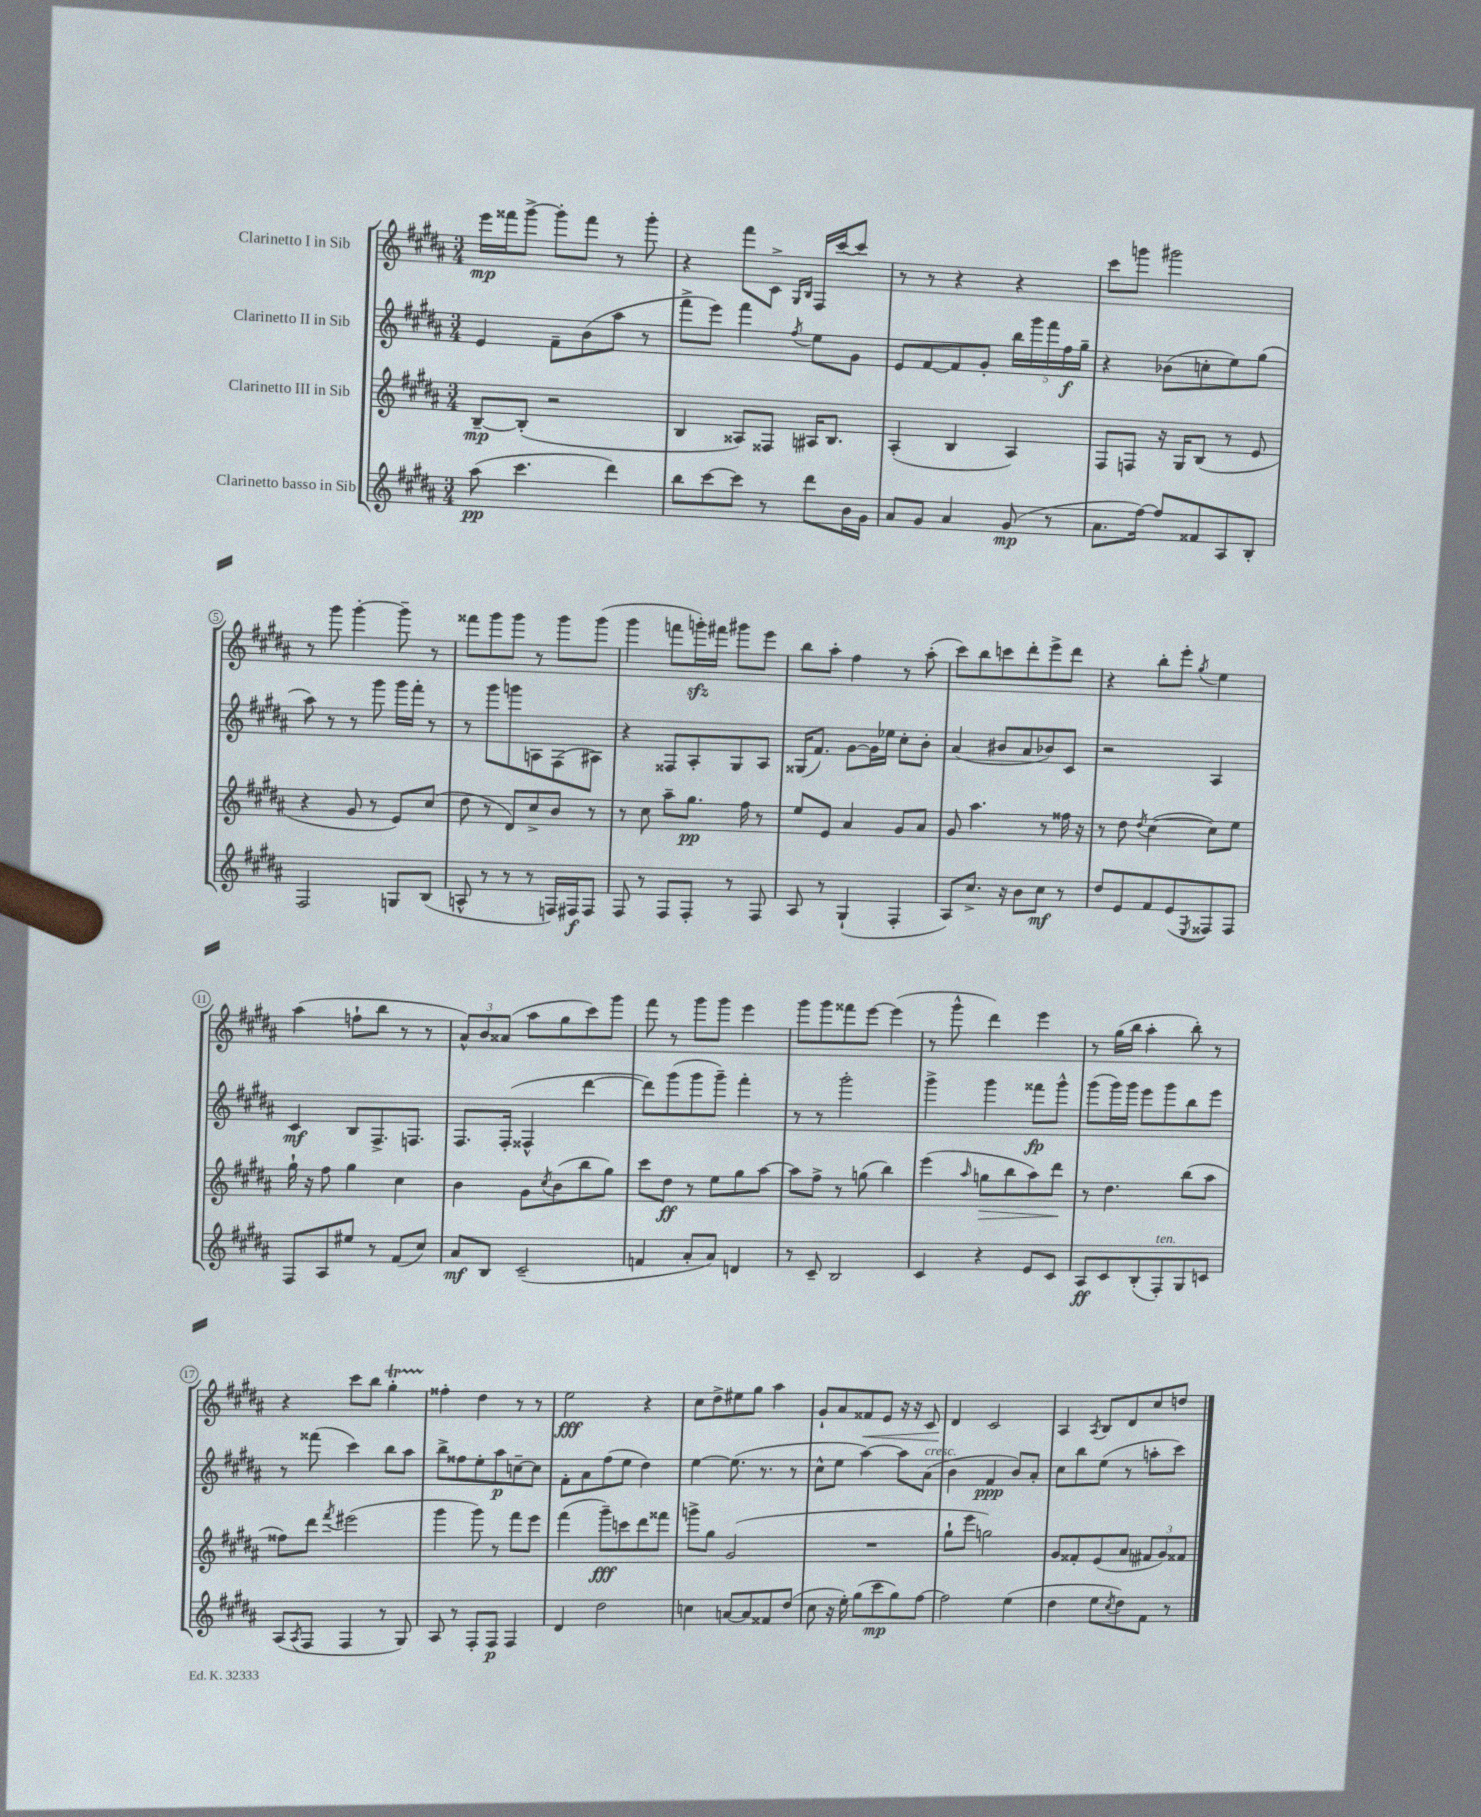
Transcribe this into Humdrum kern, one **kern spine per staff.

**kern	**dynam	**kern	**dynam	**kern	**dynam	**kern	**dynam
*part4	*part4	*part3	*part3	*part2	*part2	*part1	*part1
*staff4	*staff4	*staff3	*staff3	*staff2	*staff2	*staff1	*staff1
*I"Clarinetto basso in Sib	*	*I"Clarinetto III in Sib	*	*I"Clarinetto II in Sib	*	*I"Clarinetto I in Sib	*
*clefG2	*	*clefG2	*	*clefG2	*	*clefG2	*
*k[f#c#g#d#a#]	*	*k[f#c#g#d#a#]	*	*k[f#c#g#d#a#]	*	*k[f#c#g#d#a#]	*
*M3/4	*	*M3/4	*	*M3/4	*	*M3/4	*
=1	=1	=1	=1	=1	=1	=1	=1
(8aa#\	pp	[8B~/L	mp	4e/	.	16eee\LL	mp
.	.	.	.	.	.	16fff##X\J	.
4.ccc#\	.	(8B'/J]	.	.	.	[8ggg#^\J	.
.	.	2r	.	8f#~\L	.	8ggg#'\L]	.
.	.	.	.	(8b\	.	8fff##\J	.
4ddd#\)	.	.	.	8aa#\J	.	8r	.
.	.	.	.	8r	.	8ggg#'\	.
=2	=2	=2	=2	=2	=2	=2	=2
8bb\L	.	4B/	.	8fff#^\L	.	4r	.
[8ccc#\	.	.	.	8eee\J)	.	.	.
8ccc#\J]	.	8A##X/L)	.	4fff#\	.	8fff#\L	.
8r	.	8F##X/J	.	.	.	8c#^\J	.
.	.	.	.	.	.	16qqG#/LL	.
.	.	.	.	8qff#/	.	16qqB/JJ	.
8ddd#\L	.	16A#X/KL	.	8ee\L	.	16F#/LL	.
.	.	8.B/J	.	.	.	[16ccc#/J	.
16b\L	.	.	.	8g#\J	.	8ccc#/J]	.
16g#\JJ	.	.	.	.	.	.	.
=3	=3	=3	=3	=3	=3	=3	=3
8a#/L	.	(4A#'/	.	8e/L	.	8r	.
8g#/J	.	.	.	[8f#/	.	8r	.
4a#/	.	4B/	.	8f#/]	.	4r	.
.	.	.	.	8g#'/J	.	.	.
(8g#/	mp	4A#/)	.	20bb\LL	.	4r	.
.	.	.	.	20ggg#\	.	.	.
.	.	.	.	20fff#\	.	.	.
8r	.	.	.	.	.	.	.
.	.	.	.	20ff#\	f	.	.
.	.	.	.	20gg#~\JJ	.	.	.
=4	=4	=4	=4	=4	=4	=4	=4
8.a#\L	.	8F#/L	.	4r	.	8ccc#\L	.
.	.	8Fn/J	.	.	.	8gggn\J	.
[16ff#\Jk)	.	.	.	.	.	.	.
8ff#/L]	.	16r	.	(8b-X\L	.	2ggg#X\	.
.	.	16G#/KL	.	.	.	.	.
8f##X/	.	(8B/J	.	8ccn'\	.	.	.
8A#/	.	8r	.	8ee\)	.	.	.
8B'/J	.	8e/	.	(8gg#\J	.	.	.
!!LO:LB:g=z
=5	=5	=5	=5	=5	=5	=5	=5
2F#/	.	4r	.	8aa#\)	.	8r	.
.	.	.	.	8r	.	8ggg#\	.
.	.	8g#/	.	8r	.	[4ggg#'\	.
.	.	8r	.	8ggg#\	.	.	.
8Gn/L	.	8e/L)	.	16ggg#\LL	.	8ggg#~\]	.
.	.	.	.	16fff#'\JJ	.	.	.
(8B/J	.	(8cc#/J	.	8r	.	8r	.
=6	=6	=6	=6	=6	=6	=6	=6
8An^^/	.	8dd#\	.	8r	.	8fff##X\L	.
8r	.	8r	.	8ggg#\L	.	8ggg#\	.
8r	.	8d#/L)	.	8gggn\	.	8ggg#\J	.
8r	.	8cc#^/	.	8An\	.	8r	.
16Fn/LL)	.	8b/J	.	(8F#\	.	8ggg#\L	.
16F#X/J	f	.	.	.	.	.	.
8F#/J	.	8r	.	8A#X\J)	.	(8ggg#\J	.
=7	=7	=7	=7	=7	=7	=7	=7
8F#/	.	8r	.	4r	.	4ggg#\	.
8r	.	8cc#\	.	.	.	.	.
8F#/L	.	8aa#~\L	.	8F##X/L	.	8fffn\L	.
8F#'/J	.	8.gg#\J	pp	8A#'/	.	16gggnzz'\L)	.
.	.	.	.	.	.	16fff#X\JJ	.
8r	.	.	.	8G#/	.	8ggg#X\L	.
.	.	16ff#\	.	.	.	.	.
8F#/	.	8r	.	8A#/J	.	8eee\J	.
=8	=8	=8	=8	=8	=8	=8	=8
8A#/	.	8ee/L	.	(16G##X/KL	.	8bb\L	.
.	.	.	.	8.f#/J)	.	.	.
8r	.	8e/J	.	.	.	8aa#'\J	.
(4G#`/	.	4a#/	.	[8g#\L	.	4ff#\	.
.	.	.	.	16g#\L]	.	.	.
.	.	.	.	16ee-X\JJ	.	.	.
4F#'/	.	8g#/L	.	8cc#'\L	.	8r	.
.	.	8a#/J	.	8b'\J	.	(8aa#'\	.
=9	=9	=9	=9	=9	=9	=9	=9
8A#/L)	.	8g#/	.	(4a#/	.	8ccc#\L)	.
8.cc#^/J	.	4.aa#\	.	.	.	8bb\	.
.	.	.	.	8b#X/L	.	8cccn\	.
16r	.	.	.	.	.	.	.
8b\L	.	.	.	8a#/	.	8ddd#'\	.
8cc#\J	mf	8r	.	8b-X/)	.	8eee^\	.
8r	.	16ff##X\	.	8c#/J	.	8ddd#\J	.
.	.	16r	.	.	.	.	.
=10	=10	=10	=10	=10	=10	=10	=10
8dd#/L	.	8r	.	2r	.	4r	.
8e/	.	8dd#\	.	.	.	.	.
.	.	8qdd#/	.	.	.	.	.
8f#/	.	([4cc#\	.	.	.	8bb'\L	.
(8e/	.	.	.	.	.	8eee'\J	.
8qE/	.	.	.	.	.	8qgg#/	.
8F##X/)	.	8cc#\L])	.	4A#/	.	4ee\	.
8F##/J	.	8ee\J	.	.	.	.	.
!!LO:LB:g=z
=11	=11	=11	=11	=11	=11	=11	=11
8F#/L	.	16gg#`\	.	4c#/	mf	(4aa#\	.
.	.	16r	.	.	.	.	.
8A#/	.	8ff#\	.	.	.	.	.
8ee#X/J	.	4gg#\	.	8B/L	.	8ffn`\L	.
8r	.	.	.	8.F#^/	.	8bb\J	.
(8f#/L	.	4cc#\	.	.	.	8r	.
.	.	.	.	8.Fn/J	.	.	.
8cc#/J)	.	.	.	.	.	8r	.
=12	=12	=12	=12	=12	=12	=12	=12
8a#/L	mf	4b\	.	8.F#/L	.	12a#^^/L)	.
.	.	.	.	.	.	12b/	.
8B/J	.	.	.	.	.	.	.
.	.	.	.	.	.	(12a##X/J	.
.	.	.	.	(16F#'/Jk	.	.	.
(2c#~/	.	8g#\L	.	4F##X^^/	.	8aa#\L	.
.	.	8qcc#/	.	.	.	.	.
.	.	(8b\	.	.	.	8gg#\	.
.	.	8bb\	.	[4ddd#\	.	8ccc#\)	.
.	.	8gg#\J)	.	.	.	8ggg#\J	.
=13	=13	=13	=13	=13	=13	=13	=13
4fn/	.	8ccc#\L	.	8ddd#\L])	.	8fff#\	.
.	.	8dd#\J	ff	(8ggg#\	.	8r	.
8a#'/L	.	8r	.	8ggg#\	.	8ggg#\L	.
8a#/J)	.	8ee\L	.	8ggg#~\J)	.	8ggg#\J	.
4dn/	.	8gg#\	.	4fff#'\	.	4eee\	.
.	.	[8aa#\J	.	.	.	.	.
=14	=14	=14	=14	=14	=14	=14	=14
8r	.	8aa#\L]	.	8r	.	8ggg#\L	.
8c#~/	.	8ff#^\J	.	8r	.	8ggg#\	.
2B/	.	8r	.	2ggg#'\	.	8fff##X\	.
.	.	(8ggn\	.	.	.	[8eee\J	.
.	.	4bb\)	.	.	.	(4eee\]	.
=15	=15	=15	=15	=15	=15	=15	=15
4c#/	.	(4eee\	.	4ggg#^\	.	8r	.
.	.	.	.	.	.	8ggg#^^\	.
.	.	16qqaa#/	.	.	.	.	.
!	!	!	!LO:HP:b	!	!	!	!
4r	.	8ggn\L	>	4ggg#\	.	4ddd#\)	.
.	.	8bb\	.	.	.	.	.
8e/L	.	8aa#\)	.	8fff##X\L	fp	4eee\	.
8c#/J	.	8ddd#\J	.	8ggg#^^\J	.	.	.
.	.	.	]	.	.	.	.
=16	=16	=16	=16	=16	=16	=16	=16
8A#/L	ff	8r	.	(8ggg#\L	.	8r	.
8c#/	.	4.dd#\	.	16ggg#\L)	.	(16gg#\LL	.
.	.	.	.	16ggg#\JJ	.	16bb\JJ	.
(8B'/	.	.	.	8eee\L	.	4aa#'\	.
!LO:TX:a:i:t=ten.	!	!	!	!	!	!	!
8F#'/)	.	.	.	8ggg#\	.	.	.
8G#/	.	(8bb\L	.	8bb\	.	8bb'\)	.
8cn/J	.	8aa#\J	.	8eee\J	.	8r	.
!!LO:LB:g=z
=17	=17	=17	=17	=17	=17	=17	=17
(8A#/L	.	8ff##X\L)	.	8r	.	4r	.
8qA#/	.	.	.	.	.	.	.
8F#/J	.	8ddd#\J	.	(8fff##X\	.	.	.
.	.	8qfff#/	.	.	.	.	.
4F#/	.	(2eee#X\	.	4ccc#\)	.	8ccc#\L	.
.	.	.	.	.	.	8bb\J	.
8r	.	.	.	8bb\L	.	4gg#T'\	.
8G#/)	.	.	.	8aa#\J	.	.	.
=18	=18	=18	=18	=18	=18	=18	=18
8A#/	.	4ggg#\	.	8bb^\L	.	4ff##X'\	.
8r	.	.	.	8ff##X\	.	.	.
8F#'/L	.	8ggg#\)	.	8ee'\	.	4dd#\	.
8F#/J	p	8r	.	8aa#\	p	.	.
4F#/	.	8fff#\L	.	[8ccn~\	.	8r	.
.	.	8eee\J	.	8cc\J]	.	8r	.
=19	=19	=19	=19	=19	=19	=19	=19
4d#/	.	(4fff#\	.	8f#'\L	.	2ee\	fff
.	.	.	.	8a#\	.	.	.
2dd#\	.	8ggg#~\L)	fff	(8ff#\	.	.	.
.	.	8cccn\	.	8ee\J	.	.	.
.	.	8ddd#\	.	4dd#\)	.	4r	.
.	.	8fff##X\J	.	.	.	.	.
=20	=20	=20	=20	=20	=20	=20	=20
4ccn\	.	8gggn^\L	.	[4ee\	.	8cc#\L	.
.	.	8gg#\J	.	.	.	8dd#^\	.
[8an/L	.	(2g#/	.	(8.ee\]	.	8ee#X\	.
8a/]	.	.	.	.	.	8gg#\J	.
.	.	.	.	8.r	.	.	.
8f##X/	.	.	.	.	.	4aa#\	.
(8dd#/J	.	.	.	8r	.	.	.
=21	=21	=21	=21	=21	=21	=21	=21
8cc#\	.	2.r	.	8cc#^^\L	.	8g#`/L	.
16r	.	.	.	8ee\J	.	8a#/	.
16ee'\)	.	.	.	.	.	.	.
!	!	!	!	!	!	!	!LO:HP:b
(8gg#\L	.	.	.	[4aa#\)	.	8f##X/	<
8ccc#\	mp	.	.	.	.	8e/J	.
8gg#\)	.	.	.	8aa#\L]	.	16r	.
.	.	.	.	.	.	16r	.
!	!	!	!	!LO:TX:a:i:t=cresc.	!	!	!
[8ff#\J	.	.	.	(8a#\J	.	8c#/	.
=22	=22	=22	=22	=22	=22	=22	=22
2ff#\]	.	8gg#`\L	.	4b\	.	4d#/	.
.	.	8eee\J	.	.	.	.	.
.	.	2ggn\)	.	4f#/	ppp	2c#/	[
(4ee\	.	.	.	8b/L)	.	.	.
.	.	.	.	8a#'/J	.	.	.
=23	=23	=23	=23	=23	=23	=23	=23
4dd#\	.	8g#/L	.	8cc#\L	.	4A#/	.
.	.	8f##X'/	.	8bb\	.	.	.
.	.	.	.	.	.	8qA#/	.
8ee\L	.	(8e/	.	(8ee\J	.	8B/L	.
8qcc#/	.	.	.	.	.	.	.
8dd#\)	.	8a#/J	.	8r	.	8d#/	.
8f#\J	.	12f#X/L	.	8aan'\L	.	8cc#/	.
.	.	12g#/)	.	.	.	.	.
8r	.	.	.	8ccc#\J)	.	8ddn/J	.
.	.	12f##X/J	.	.	.	.	.
==	==	==	==	==	==	==	==
*-	*-	*-	*-	*-	*-	*-	*-
